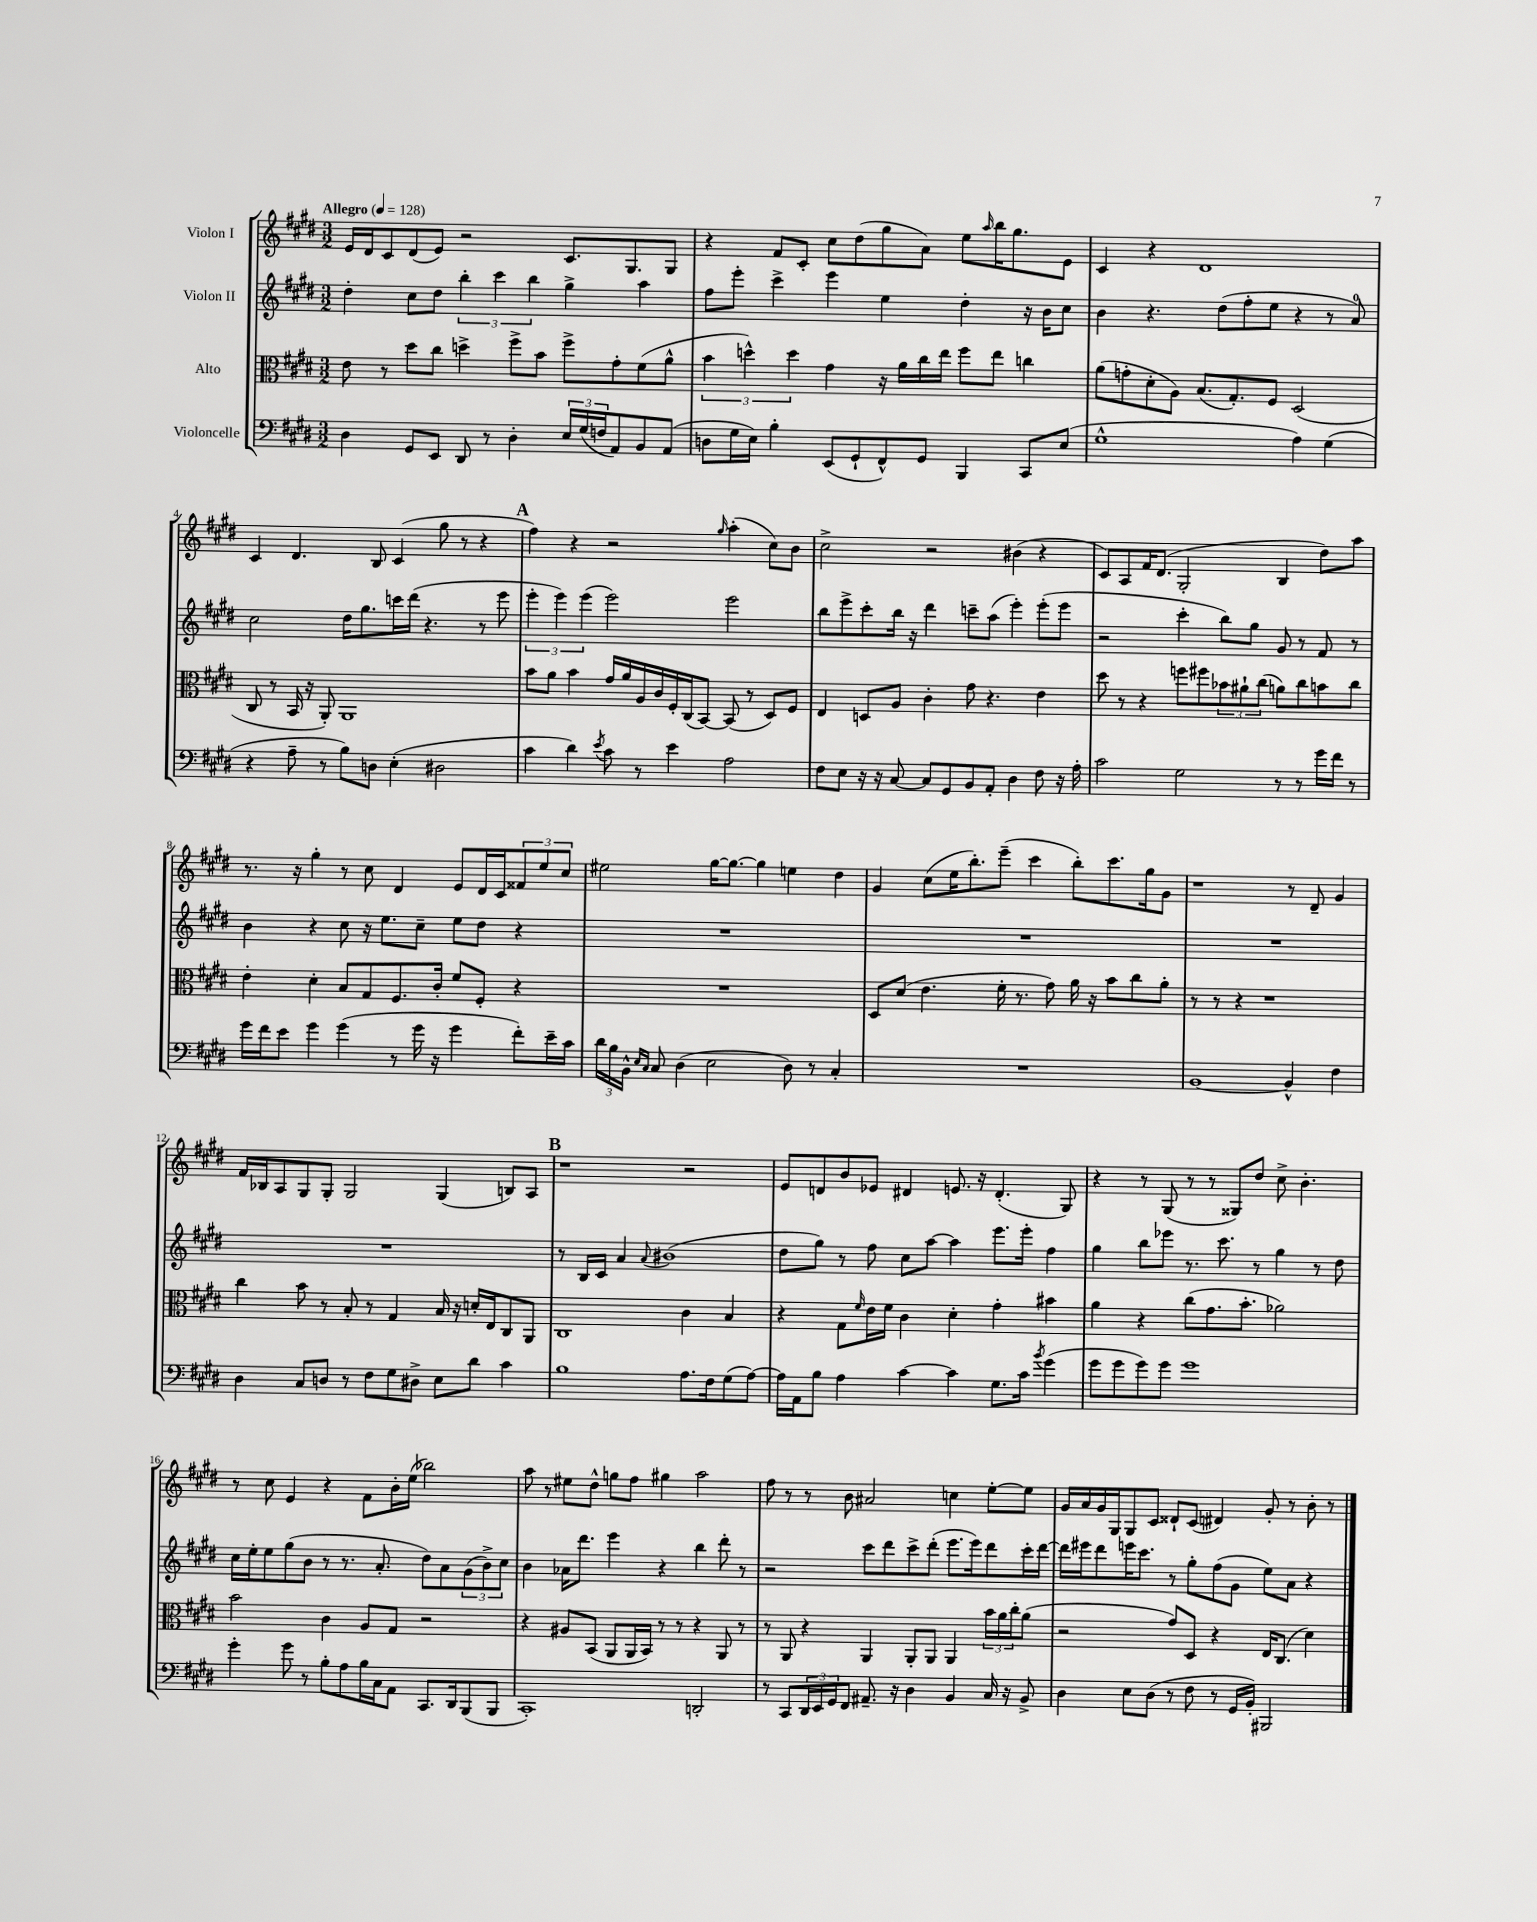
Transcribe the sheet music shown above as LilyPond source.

<<
\new StaffGroup <<
\new Staff = "s0" \with { instrumentName = "Violon I" } {
    \clef treble \key e \major \numericTimeSignature \time 3/2 \tempo "Allegro" 4 = 128
    e'16 dis'16 cis'8 dis'8( e'8) r2 cis'8. gis8. gis8 |
    r4 fis'8 cis'8-. cis''8 dis''8( gis''8 a'8) e''8 \grace { a''16 } b''16 gis''8. e'8 |
    cis'4 r4 dis'1 |
    cis'4 dis'4. b8 cis'4( gis''8 r8 r4 |
    \mark \markup { \bold "A" } fis''4) r4 r2 \grace { gis''16 } a''4-.( cis''8) b'8 |
    cis''2-> r2 bis'4( r4 |
    cis'8) a8 fis'16 dis'8.( gis2-. b4 dis''8) a''8 |
    r8. r16 gis''4-. r8 cis''8 dis'4 e'8 dis'16 cis'16 \tuplet 3/2 { fisis'8 e''8 cis''8 } |
    eis''2 gis''16~ gis''8.~ gis''4 e''4 dis''4 |
    gis'4 cis''8( e''16 b''8.-.) e'''8--( cis'''4 b''8-.) cis'''8. gis''16 gis'8 |
    r1 r8 dis'8-- gis'4 |
    fis'16 bes16 a8 gis8 gis8-. gis2 gis4( b8) a8 |
    \mark \markup { \bold "B" } r1 r2 |
    e'8 d'8 b'8 ees'8 dis'4 e'8. r16 dis'4.-.( gis8) |
    r4 r8 gis8( r8 r8 gisis8) dis''8 cis''8-> b'4.-. |
    r8 cis''8 e'4 r4 fis'8 b'16-. e''16( bes''2) |
    a''8 r8 eis''8 dis''8-^ g''8 fis''8 gis''4 a''2 |
    fis''8 r8 r8 b'8 ais'2 c''4 e''8~-. e''8 |
    gis'16 a'16 gis'16 gis16 gis8 cis'8 disis'8-! cis'8( dis'4) gis'8-. r8 b'8-. r8 \bar "|." |
}
\new Staff = "s1" \with { instrumentName = "Violon II" } {
    \clef treble \key e \major \numericTimeSignature \time 3/2
    dis''4-. cis''8 dis''8 \tuplet 3/2 { b''4-. cis'''4 b''4 } gis''4-> a''4 |
    fis''8 e'''8-. cis'''4-> e'''4 e''4 dis''4-. r16 b'16 cis''8 |
    b'4 r4. dis''8( fis''8-. e''8 r4 r8 a'8-0) |
    cis''2 dis''16 gis''8. c'''16 dis'''16( r4. r8 e'''8 |
    \mark \markup { \bold "A" } \tuplet 3/2 { e'''4-. e'''4) e'''4( } e'''2) e'''2 |
    b''8 e'''8-> cis'''8-. b''16 r16 dis'''4 c'''8-- a''8( e'''4-.) e'''8-.( e'''8 |
    r2 cis'''4-. b''8) gis''8 gis'8 r8 fis'8 r8 |
    b'4 r4 cis''8 r16 e''8. cis''8-- e''8 dis''8 r4 |
    R1. |
    R1. |
    R1. |
    R1. |
    \mark \markup { \bold "B" } r8 b16 cis'16 a'4 \appoggiatura { a'8 } bis'1( |
    dis''8 gis''8) r8 fis''8 cis''8 a''8~ a''4 e'''8. e'''16-. fis''4 |
    gis''4 b''8 ees'''8 r8. cis'''8. r8 gis''4 r8 dis''8 |
    cis''16 e''16-. e''8 gis''8( b'8 r8 r8. a'8.-. dis''8) a'8 \tuplet 3/2 { gis'8( b'8->) cis''8 } |
    b'4 aes'16 dis'''8. e'''4 r4 b''4 dis'''8-. r8 |
    r2 cis'''8 dis'''8 cis'''8-> dis'''8-.( e'''8. e'''16) dis'''8 cis'''16-. dis'''16~ |
    dis'''16 eis'''16 dis'''8 e'''16 cis'''8. r8 gis''8-. fis''8( gis'8 e''8) a'8 r4 \bar "|." |
}
\new Staff = "s2" \with { instrumentName = "Alto" } {
    \clef alto \key e \major \numericTimeSignature \time 3/2
    e'8 r8 dis''8 cis''8 d''4-> fis''8-> b'8 fis''8-> gis'8-. fis'8( a'8-^ |
    \tuplet 3/2 { b'4 d''4-^) d''4 } gis'4 r16 a'16 cis''16 e''16 fis''8 e''8 c''4 |
    a'8( g'8-. dis'8-. a8) b8.( gis8.-.) fis8 dis2( |
    cis8 r8 b,16 r16 a,8-.) a,1 |
    \mark \markup { \bold "A" } b'8 a'8 b'4 gis'16 a'16 a16 cis'16 fis16-. cis16( b,8~) b,8( r8 dis8) fis8 |
    e4 d8 a8 cis'4-. gis'8 r4. e'4 |
    dis''8 r8 r4 f''8 fis''8 \tuplet 3/2 { bes'8 ais'8-! cis''8( } a'8) cis''8 b'8 cis''8 |
    e'4-. dis'4-. b8 gis8 fis8. cis'16-. fis'8 fis8-. r4 |
    R1. |
    dis8 dis'8( e'4. fis'16-. r8. gis'8) a'16 r16 b'8 cis''8 a'8-. |
    r8 r8 r4 r1 |
    cis''4 b'8 r8 b8-. r8 gis4 b16 r16 d'16-. e16 cis8 a,8 |
    \mark \markup { \bold "B" } cis1 cis'4 b4 |
    r4 gis8 \grace { fis'16 } e'16 fis'16 cis'4 dis'4-. gis'4-. bis'4 |
    a'4 r4 cis''8( gis'8. b'8.-. aes'2) |
    b'2 cis'4 a8 gis8 r2 |
    r4 ais8 b,8( a,8 a,16 b,16) r8 r8 r4 a,8 r8 |
    r8 a,8 r4 a,4 a,8-. a,8 a,4 \tuplet 3/2 { b'16 a'16 cis''16-. } a'8( |
    r2 gis'8) dis8 r4 e16 cis8.( dis'4) \bar "|." |
}
\new Staff = "s3" \with { instrumentName = "Violoncelle" } {
    \clef bass \key e \major \numericTimeSignature \time 3/2
    dis4 gis,8 e,8 dis,8 r8 dis4-. \tuplet 3/2 { e16 gis16( f16 } a,8) b,8 a,8( |
    d8 gis16 e16) b4-. e,8( gis,8-! fis,8-^) gis,8 b,,4 cis,8 e8( |
    gis1-^ a4) gis4( |
    r4 a8-- r8 b8) d8 e4-.( dis2 |
    \mark \markup { \bold "A" } cis'4 dis'4) \acciaccatura { e'8 } cis'8 r8 e'4 a2 |
    fis8 e8 r16 r16 cis8~ cis8 gis,8 b,8 a,8-. dis4 fis8 r16 a16-. |
    cis'2 gis2 r8 r8 gis'16 fis'16 r8 |
    gis'16 fis'16 e'8 gis'4 gis'4( r8 gis'16 r16 gis'4 fis'8-.) e'16-- cis'16 |
    \tuplet 3/2 { dis'16 b16 b,16-^ } \grace { e16 cis16 } cis8 dis4( e2 dis8) r8 cis4-. |
    R1. |
    b,1~ b,4-^ fis4 |
    dis4 cis8 d8 r8 fis8 gis8 dis8-> e8 dis'8 cis'4 |
    \mark \markup { \bold "B" } b1 a8. fis16 gis8( a8~) |
    a16 a,16 b8 a4 cis'4~ cis'4 gis8. cis'16 \acciaccatura { b'8 } gis'4( |
    gis'8 gis'8 gis'8) gis'8 gis'1 |
    gis'4-. gis'8 r8 b8-. a8 b16 cis16 a,8 cis,8. dis,16 b,,8( b,,8 |
    cis,1-.) d,2-. |
    r8 cis,8 \tuplet 3/2 { dis,16 e,16 gis,16 } fis,8 ais,8.-- r16 dis4 b,4 cis16 r16 b,8-> |
    dis4 e8 dis8( r8 fis8 r8 gis,16 b,16-.) bis,,2 \bar "|." |
}
>>
>>
